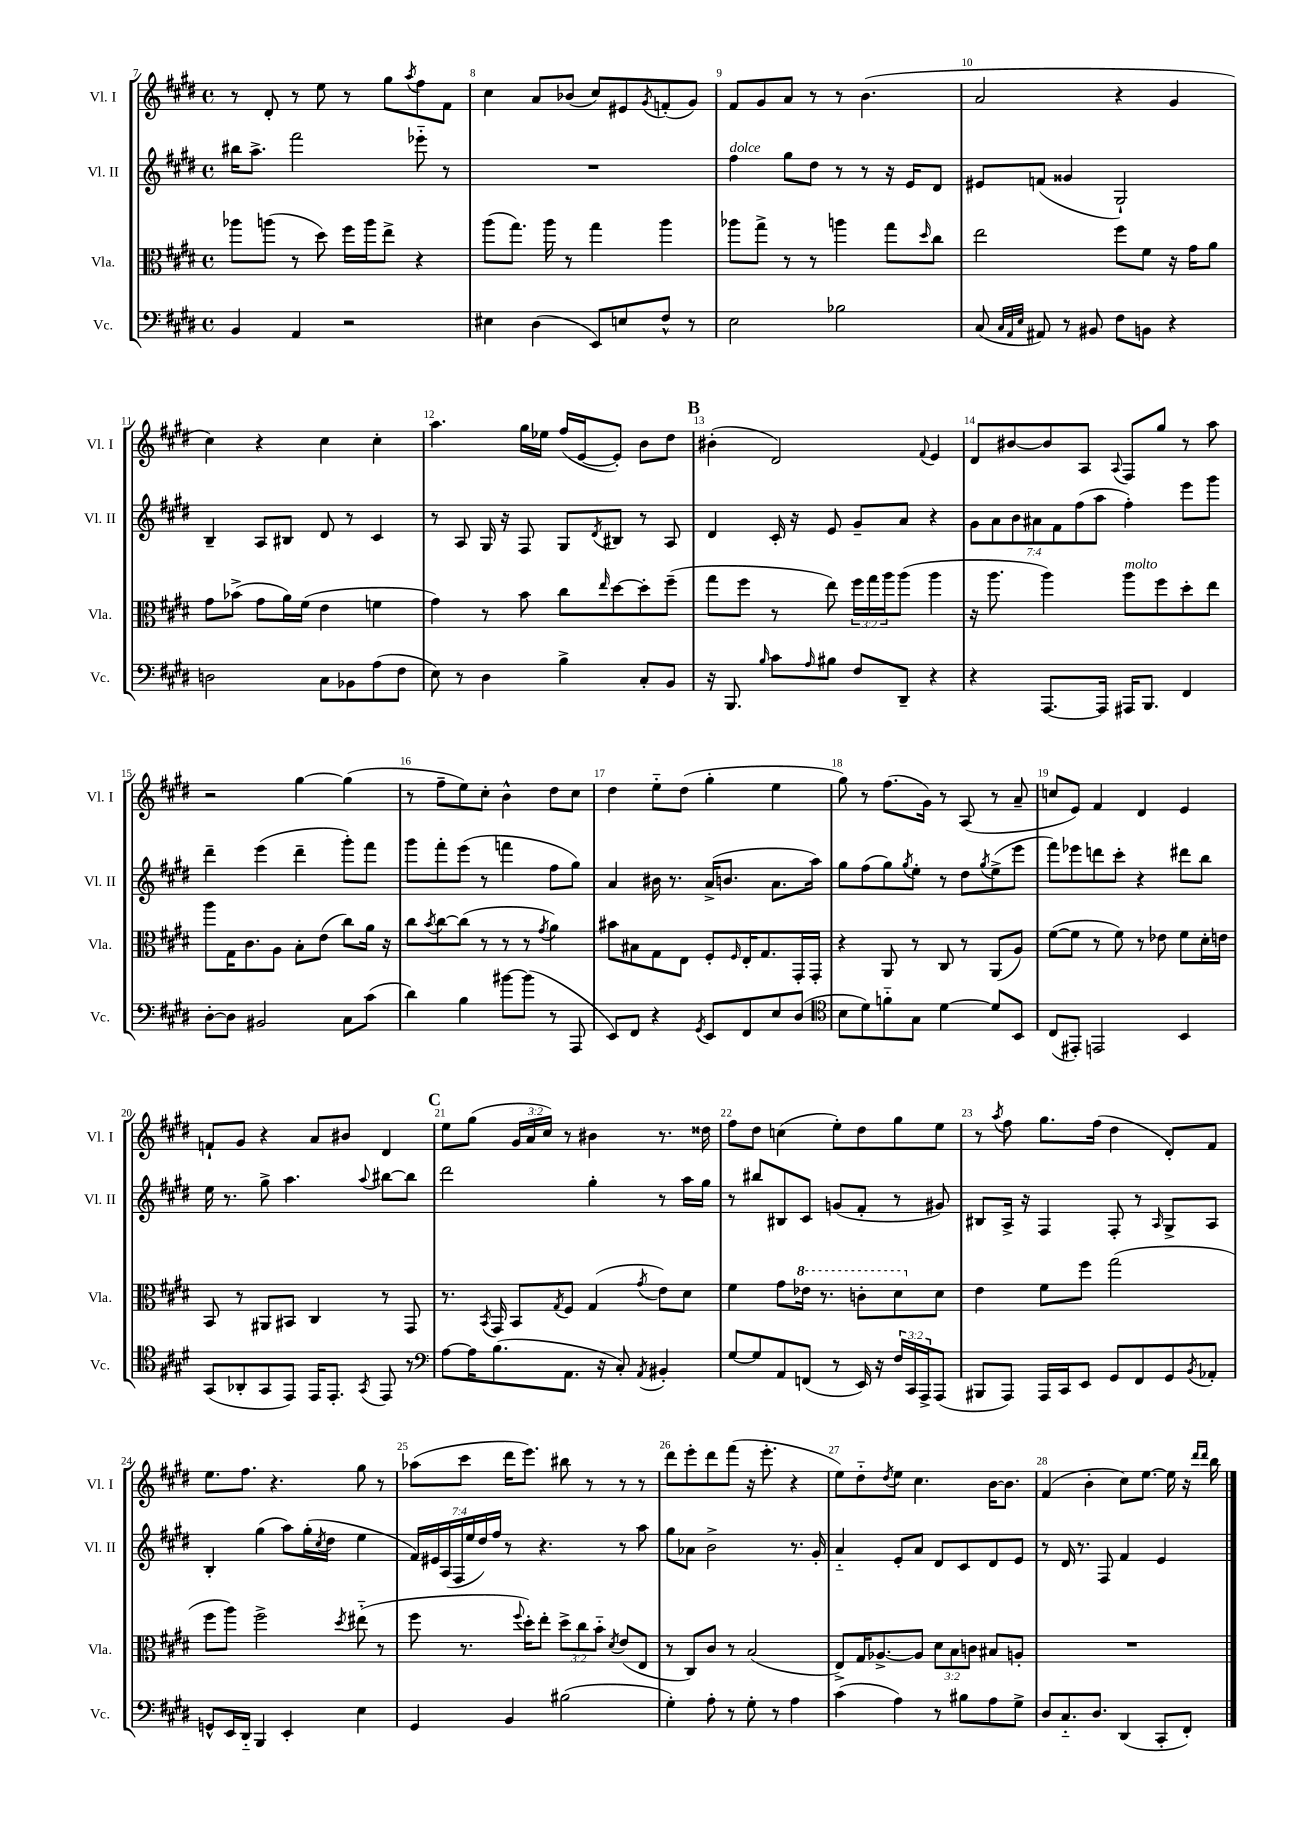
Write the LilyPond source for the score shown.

<<
\new StaffGroup <<
\new Staff = "s0" \with { instrumentName = "Vl. I" shortInstrumentName = "Vl. I" } {
    \clef treble \key e \major \defaultTimeSignature \time 4/4 \override Staff.TupletNumber.text = #tuplet-number::calc-fraction-text
    r8 dis'8-. r8 e''8 r8 gis''8 \acciaccatura { a''8 } fis''8 fis'8 |
    cis''4 a'8 bes'8( cis''8) eis'8 \acciaccatura { gis'8 } f'8-.( gis'8) |
    fis'8 gis'8 a'8 r8 r8 b'4.( |
    a'2 r4 gis'4 |
    cis''4) r4 cis''4 cis''4-. |
    a''4. gis''16 ees''16 fis''16( e'16~ e'8-.) b'8 dis''8 |
    \mark \markup { \bold "B" } bis'4-.( dis'2) \appoggiatura { fis'8 } e'4 |
    dis'8 bis'8~ bis'8 a8 \appoggiatura { a8 } fis8 gis''8 r8 a''8 |
    r2 gis''4~ gis''4( |
    r8 fis''8-- e''8) cis''8-. b'4-^ dis''8 cis''8 |
    dis''4 e''8-_ dis''8( gis''4-. e''4 |
    gis''8) r8 fis''8.( gis'16) r8 a8( r8 a'8-- |
    c''8 e'8) fis'4 dis'4 e'4 |
    f'8-! gis'8 r4 a'8 bis'8 dis'4 |
    \mark \markup { \bold "C" } e''8 gis''8( \tuplet 3/2 { gis'16 a'16 cis''16) } r8 bis'4 r8. disis''16 |
    fis''8 dis''8 c''4( e''8-.) dis''8 gis''8 e''8 |
    r8 \acciaccatura { a''8 } fis''8 gis''8. fis''16( dis''4 dis'8-.) fis'8 |
    e''8. fis''8. r4. gis''8 r8 |
    aes''8( cis'''8 dis'''16 e'''8.) bis''8 r8 r8 r8 |
    dis'''8 e'''8-. dis'''8 fis'''8( r16 e'''8.-. r4 |
    e''8) dis''8-_ \acciaccatura { dis''8 } e''8 cis''4. b'16~ b'8. |
    fis'4( b'4-. cis''8) e''8.~ e''16 r16 \grace { dis'''16 dis'''16 } b''16 \bar "|." |
}
\new Staff = "s1" \with { instrumentName = "Vl. II" shortInstrumentName = "Vl. II" } {
    \clef treble \key e \major \defaultTimeSignature \time 4/4 \override Staff.TupletNumber.text = #tuplet-number::calc-fraction-text
    bis''16 a''8.-> fis'''2 ees'''8-_ r8 |
    R1 |
    fis''4^\markup { \italic "dolce" } gis''8 dis''8 r8 r8 r16 e'16 dis'8 |
    eis'8 f'8( gisis'4 gis2-!) |
    b4-- a8 bis8 dis'8 r8 cis'4 |
    r8 a8 gis16 r16 fis8 gis8 \acciaccatura { dis'8 } bis8 r8 a8 |
    \mark \markup { \bold "B" } dis'4 cis'16-. r16 e'8 gis'8-- a'8 r4 |
    \tuplet 7/4 { gis'8 a'8 b'8 ais'8 fis'8 fis''8( a''8 } fis''4-.) e'''8 gis'''8 |
    dis'''4-- e'''4( dis'''4-- gis'''8-.) fis'''8 |
    gis'''8 fis'''8-. e'''8( r8 f'''4 fis''8 gis''8) |
    a'4 bis'16 r8. a'16->( b'8. a'8. a''16) |
    gis''8 fis''8( gis''8) \acciaccatura { gis''8 } e''8-. r8 dis''8 \acciaccatura { gis''8 } e''8->( e'''8 |
    fis'''8) ees'''8 d'''8 cis'''8-. r4 dis'''8 b''8 |
    e''16 r8. gis''8-> a''4. \appoggiatura { a''8 } bis''8~ bis''8 |
    \mark \markup { \bold "C" } dis'''2 gis''4-. r8 a''16 gis''16 |
    r8 bis''8 bis8 cis'8 g'8( fis'8-. r8 gis'8) |
    bis8 a16-> r16 fis4 fis8-. r8 \grace { a16 } gis8-> a8 |
    b4-. gis''4( a''8) gis''16-.( \acciaccatura { cis''8 } dis''16 e''4 |
    \tuplet 7/4 { fis'16) eis'16 a16( fis16 e''16 dis''16) fis''16 } r8 r4. r8 a''8 |
    gis''8 aes'8 b'2-> r8. gis'16-. |
    a'4-_ e'8-. a'8 dis'8 cis'8 dis'8 e'8 |
    r8 dis'16 r8. fis8 fis'4 e'4 \bar "|." |
}
\new Staff = "s2" \with { instrumentName = "Vla." shortInstrumentName = "Vla." } {
    \clef alto \key e \major \defaultTimeSignature \time 4/4 \override Staff.TupletNumber.text = #tuplet-number::calc-fraction-text
    aes''8 a''8( r8 dis''8) fis''16 a''16 e''8-> r4 |
    a''8( gis''8.) a''16 r8 gis''4 a''4 |
    aes''8 gis''8-> r8 r8 a''4 gis''8 \grace { dis''16 } cis''8 |
    e''2 fis''8 fis'8 r16 gis'16 a'8 |
    gis'8 bes'8->( gis'8 a'16) fis'16( e'4 f'4 |
    gis'4) r8 b'8 cis''8 \grace { e''16 } dis''8~ dis''8-. fis''8--( |
    \mark \markup { \bold "B" } gis''8 fis''8 r8 e''8) \tuplet 3/2 { fis''16 gis''16 a''16 } a''8( a''4 |
    r16 a''8. a''4) a''8^\markup { \italic "molto" } fis''8 dis''8-. e''8 |
    a''8 gis16 cis'8. a8 b8-. e'8( cis''8) a'16 r16 |
    cis''8 \acciaccatura { b'8 } cis''8~ cis''8( r8 r8 r8 \acciaccatura { gis'8 } a'4) |
    bis'8 bis8 gis8 e8 fis8-. \grace { fis16 } e16-. gis8. gis,16-. gis,16-. |
    r4 a,8 r8 cis8 r8 a,8( a8) |
    fis'8~( fis'8 r8 fis'8) r8 ees'8 fis'8 dis'16-. e'16 |
    b,8 r8 ais,8 bis,8 cis4 r8 gis,8 |
    \mark \markup { \bold "C" } r8. \acciaccatura { b,8 } gis,16 b,8 \acciaccatura { gis8 } fis8 gis4( \acciaccatura { gis'8 } e'8) dis'8 |
    fis'4 gis'8 \ottava #1 ees''16 r8. c''8-. dis''8 \ottava #0 dis'8 |
    e'4 fis'8 fis''8 gis''2( |
    fis''8 a''8) fis''2-> \acciaccatura { dis''8 } eis''8-_( r8 |
    fis''8 r8. \appoggiatura { fis''8 } dis''16-.) e''8-. \tuplet 3/2 { dis''8-> cis''8 b'8-_ } \acciaccatura { dis'8 } e'8( e8 |
    r8 cis8) cis'8 r8 b2( |
    e8->) gis16 aes8.~-> aes8 \tuplet 3/2 { dis'8 b8 c'8 } bis8 a8-. |
    R1 \bar "|." |
}
\new Staff = "s3" \with { instrumentName = "Vc." shortInstrumentName = "Vc." } {
    \clef bass \key e \major \defaultTimeSignature \time 4/4 \override Staff.TupletNumber.text = #tuplet-number::calc-fraction-text
    b,4 a,4 r2 |
    eis4 dis4( e,8) e8 fis8-^ r8 |
    e2 bes2 |
    cis8( \grace { cis32 a,32 e32 } ais,8) r8 bis,8 fis8 b,8 r4 |
    d2 cis8 bes,8 a8( fis8 |
    e8) r8 dis4 b4-> cis8-. b,8 |
    \mark \markup { \bold "B" } r16 b,,8. \grace { b16 } cis'8 \grace { a16 } bis8 fis8 dis,8-- r4 |
    r4 a,,8.~ a,,16 ais,,16 b,,8. fis,4 |
    dis8~-. dis8 bis,2 cis8 cis'8( |
    dis'4) b4 bis'8~ bis'8( r8 a,,8 |
    e,8) fis,8 r4 \acciaccatura { gis,8 } e,8 fis,8 e8 dis8( |
    \clef tenor b8 dis'8) f'8-_ gis8 dis'4~ dis'8 b,8 |
    cis8( eis,8-.) e,2 b,4 |
    gis,8( aes,8-. gis,8 e,8) e,16 e,8.-. \acciaccatura { gis,8 } e,8 r8 |
    \mark \markup { \bold "C" } \clef bass a8~ a16 b8.( a,8. r16 cis8-.) \acciaccatura { a,8 } bis,4-. |
    gis8~ gis8 a,8 f,8( r8 e,16) r16 \tuplet 3/2 { fis16 cis,16 a,,16-> } a,,8( |
    bis,,8 a,,8) a,,16 cis,16 e,8 gis,8 fis,8 gis,8 \acciaccatura { b,8 } aes,8-. |
    g,8-^ e,16 dis,16-_ b,,4 e,4-. e4 |
    gis,4 b,4 bis2( |
    gis4-.) a8-. r8 gis8-. r8 a4 |
    cis'4( a4) r8 bis8 a8 gis8-> |
    dis8 cis8.-_ dis8. dis,4( cis,8-. fis,8-.) \bar "|." |
}
>>
>>
\layout { \context { \Score currentBarNumber = #7 \override BarNumber.break-visibility = ##(#f #t #t) barNumberVisibility = #all-bar-numbers-visible } }
